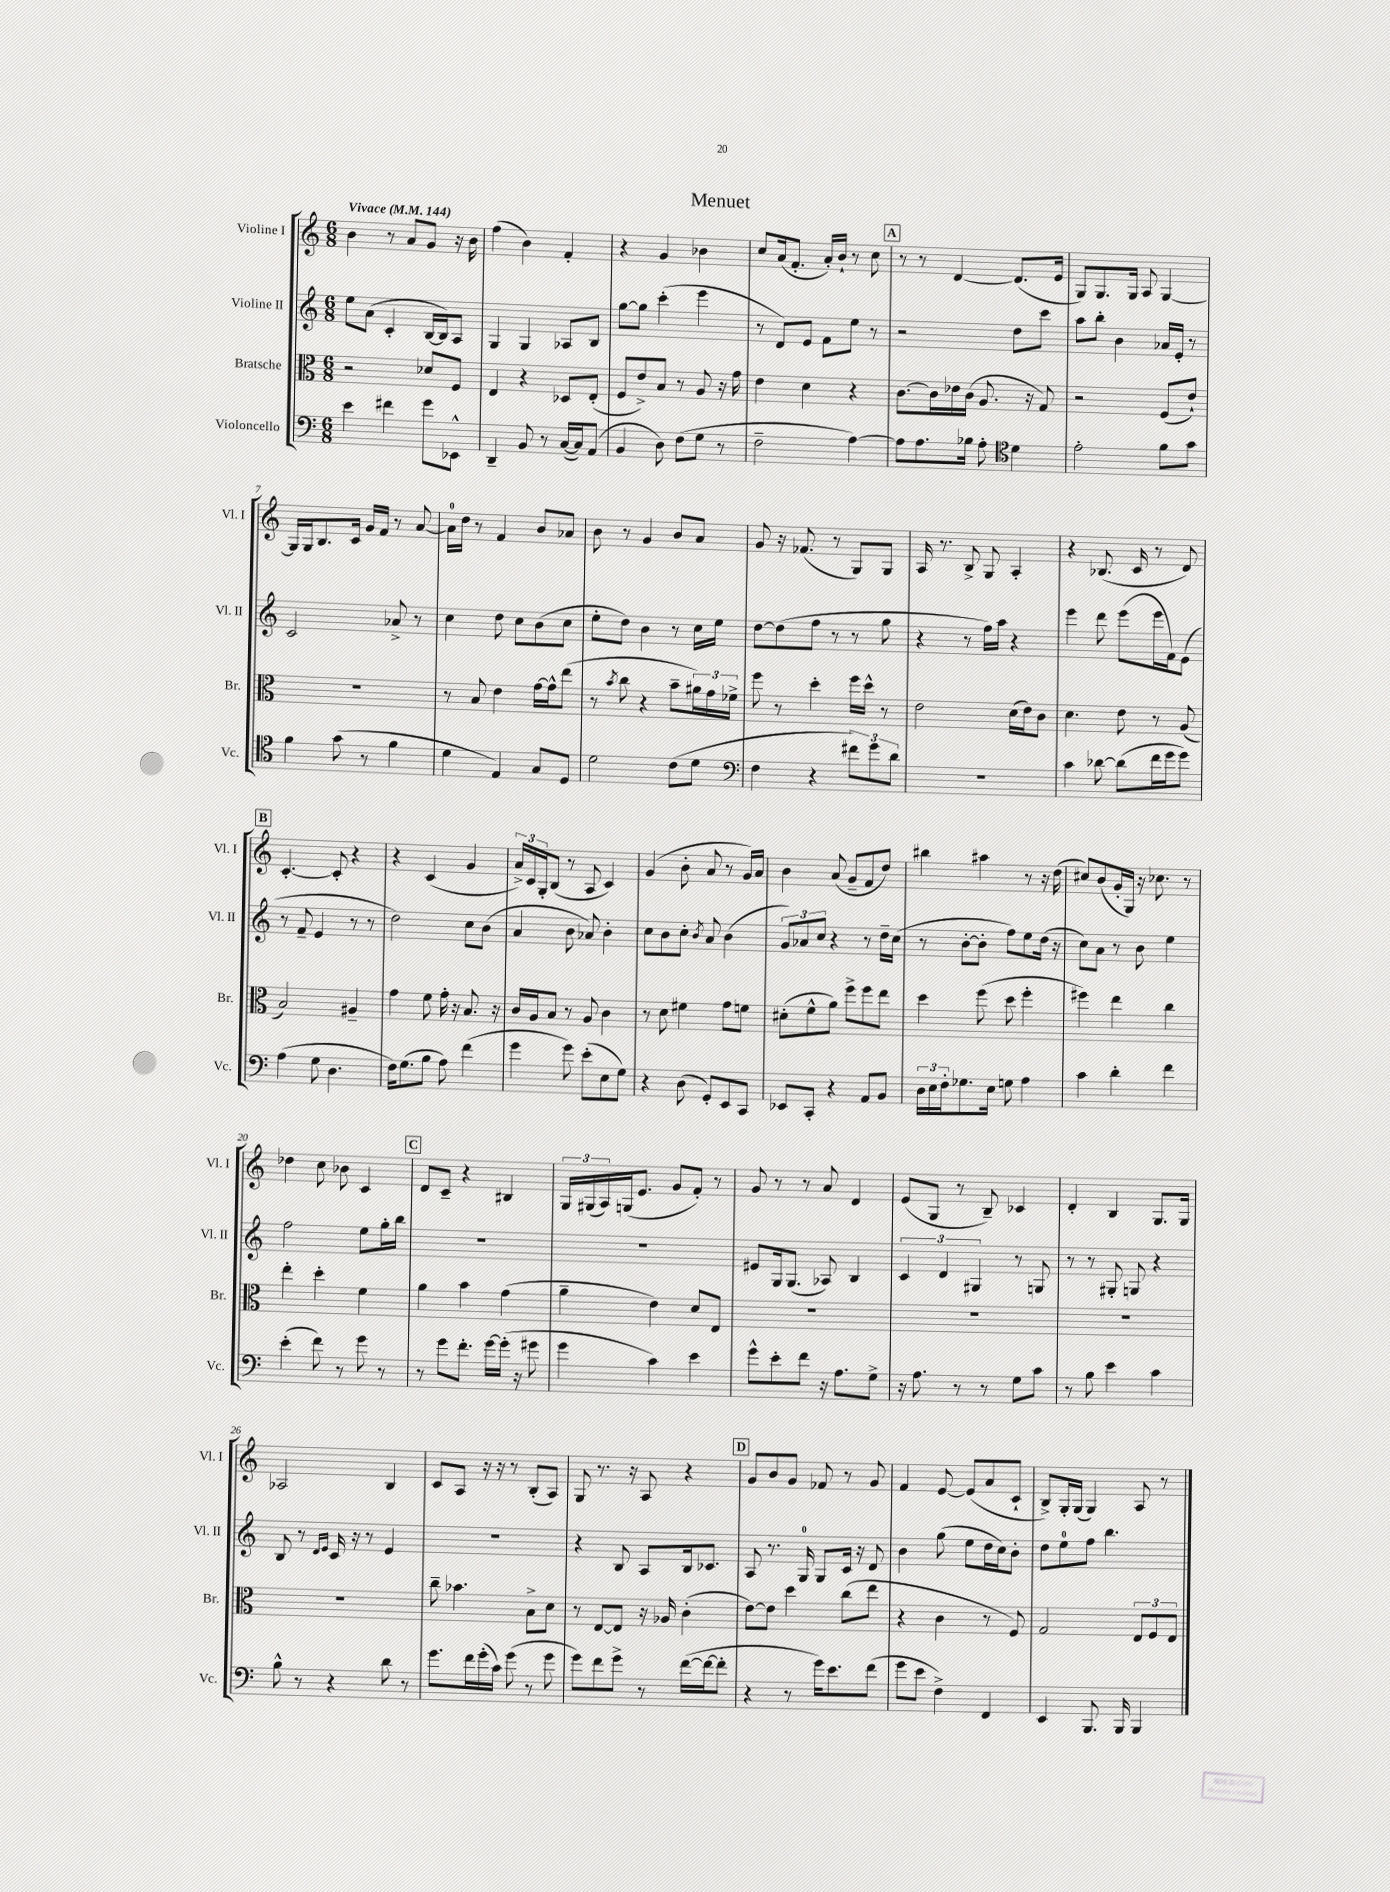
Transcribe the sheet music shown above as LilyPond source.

\header { title = "Menuet" }
<<
\new StaffGroup <<
\new Staff = "s0" \with { instrumentName = "Violine I" shortInstrumentName = "Vl. I" } {
    \clef treble \key c \major \numericTimeSignature \time 6/8 \tempo "Vivace" 4 = 144
    b'4 r8 a'8 g'8 r16 b'16 |
    f''4( b'4) f'4-. |
    r4 g'4 bes'4 |
    c''8 a'16( f'8.-. a'16-.) b'16-! r8 c''8 |
    \mark \markup { \box "A" } r8 r8 d'4~ d'8.( e'16 |
    g8) g8. g16 a8 g4~ |
    g16 g16 b8. c'16 g'16 f'16 r8 a'8~ |
    a'16-0 d''16 r8 f'4 b'8 aes'8 |
    b'8 r8 g'4 b'8 a'8 |
    g'8 r16 fes'8.( r8 g8) g8 |
    a16 r8. b8-> g8 a4-. |
    r4 bes8.( c'16 r8 d'8) |
    \mark \markup { \box "B" } c'4.~-. c'8-. r4 |
    r4 c'4( g'4 |
    \tuplet 3/2 { a'16->) c'16 g16-. } b8( r8 a8 c'4) |
    g'4( b'8-. a'8 r8 g'16) a'16 |
    b'4 a'8( g'8-- f'8 d''8) |
    bis''4 ais''4 r8 r16 d''16( |
    cis''8) b'8( g'16-. g16) r16 ces''8. r8 |
    des''4 c''8 bes'8 c'4 |
    \mark \markup { \box "C" } d'8 c'8-- r4 bis4 |
    \tuplet 3/2 { g16 gis16( a16) } g16( e'8. g'8 f'8-.) r8 |
    g'8 r8 r8 a'8 d'4 |
    e'8( g8 r8 b8--) ces'4 |
    d'4-. b4 g8. g16 |
    aes2 b4 |
    c'8 a8 r16 r16 r8 b8-.( a8) |
    g8 r8. r16 a8 r4 |
    \mark \markup { \box "D" } g'8 b'8 g'8 fes'8 r8 g'8 |
    f'4 e'8~ e'8( a'8 c'8-! |
    b8->) g16-. g16( g4) a8 r8 \bar "|." |
}
\new Staff = "s1" \with { instrumentName = "Violine II" shortInstrumentName = "Vl. II" } {
    \clef treble \key c \major \numericTimeSignature \time 6/8
    e''8 a'8( c'4-. b16~ b16) a8 |
    g4 g4 aes8 b8 |
    g''8~ g''8 c'''4-.( e'''4 |
    r8 d'8) e'8 f'8 e''8 r8 |
    \mark \markup { \box "A" } r2 d''8 c'''8 |
    a''8 b''8-. b'4 aes'16 e'16-. r8 |
    c'2 aes'8-> r8 |
    c''4 d''8 c''8 b'8( c''8 |
    e''8-. d''8) b'4 r8 c''16 e''16 |
    d''8~ d''8( f''8 r8 r8 g''8 |
    r4 r8 f''16) a''16 r4 |
    e'''4 d'''8 e'''8( e'''16 f'16) e'8( |
    \mark \markup { \box "B" } r8 f'8-- e'4 r8 r8 |
    d''2) c''8 b'8( |
    a'4 b'8 aes'8) b'4-. |
    c''8 b'8 c''8-. \acciaccatura { b'8 } a'8 b'4( |
    \tuplet 3/2 { g'8) aes'8 c''8 } r4 r8 d''16-- c''16( |
    r8 b'8~-. b'8-. f''8) e''8 d''16( r16 |
    c''8) a'8 r8 b'8 e''4 |
    f''2 e''8 g''16-. b''16 |
    \mark \markup { \box "C" } R2. |
    R2. |
    eis'8 g16 g8.( aes8) b4 |
    \tuplet 3/2 { c'4 d'4 gis4 } r8 g8 |
    r8 r8 gis8-. g8 r4 |
    b8 r8 \grace { d'16 e'16 } c'16 r16 r8 e'4 |
    R2. |
    r4 b8 a8 b16 ces'8. |
    \mark \markup { \box "D" } a8 r8. g16-0 g8 c'16 r16 d'8 |
    b'4 g''8( e''8 d''16 c''16) b'8-. |
    d''8 e''8-0 f''8 b''4. \bar "|." |
}
\new Staff = "s2" \with { instrumentName = "Bratsche" shortInstrumentName = "Br." } {
    \clef alto \key c \major \numericTimeSignature \time 6/8
    r2 des'8 f8 |
    e4 r4 des8 e8-.( |
    f8 e'8->) b8 r8 a8 r16 g'16 |
    e'4 d'4 r4 |
    \mark \markup { \box "A" } c'8.~ c'16 ees'16 c'16( a8. r16 g8) |
    r2 f8( e'8-!) |
    R2. |
    r8 b8 e'4 g'16~ g'16-^ e''8( |
    r8 \acciaccatura { b'8 } c''8 r4 b'8-- \tuplet 3/2 { ais'16) g'16 fes'16-> } |
    f''8 r8 d''4-. f''16 d''16-^ r8 |
    e'2 d'16( e'16) c'8 |
    d'4. e'8 r8 a8( |
    \mark \markup { \box "B" } b2) ais4-- |
    g'4 f'8 g'16-. r16 b8. r16 |
    c'16 a16 b8 r8 a8 c'4 |
    r8 d'8 fis'4 g'8 f'8 |
    dis'8-.( f'8-^ a'8) f''8-> f''8 e''8 |
    d''4 f''8( d''8 f''4-. |
    fis''4) e''4 c''4 |
    e''4-. d''4-. f'4 |
    \mark \markup { \box "C" } a'4 b'4 g'4( |
    a'4-- e'4) d'8 e8 |
    R2. |
    R2. |
    R2. |
    R2. |
    c''8-- bes'4. b8-> d'8 |
    r8 e8~ e8 r16 aes16 c'4-.( |
    \mark \markup { \box "D" } e'8~) e'8 d''4 c''8( e''8 |
    r4 c'4 r8 f8) |
    g2 \tuplet 3/2 { e8 f8 e8 } \bar "|." |
}
\new Staff = "s3" \with { instrumentName = "Violoncello" shortInstrumentName = "Vc." } {
    \clef bass \key c \major \numericTimeSignature \time 6/8
    e'4 fis'4 g'8 ees,8-^ |
    d,4-- b,8 r8 c16~( c16) a,8( |
    b,4 d8) f8( g8 r8 |
    f2-- a4~) |
    \mark \markup { \box "A" } a8 a8. bes16 a8-. \clef tenor d'4 |
    e'2-. f'8 g'8 |
    f'4 g'8( r8 f'4 |
    d'4 e4) g8 d8 |
    d'2 c'8( d'8 |
    \clef bass f4 r4 \tuplet 3/2 { fis'8) g'8 d'8 } |
    R2. |
    c'4 des'8~ des'8( f'16 g'16 g'8) |
    \mark \markup { \box "B" } a4( g8 d4. |
    f16) g8.( b8 a8) f'4( |
    g'4 g'8) e'8-.( e8 g8) |
    r4 d8( g,8-.) e,8 c,8 |
    ees,8 c,8-. r4 a,8 b,8 |
    \tuplet 3/2 { d16 e16 f16-. } ges8. e16 g8 a4 |
    c'4 d'4-. f'4 |
    e'4-.( f'8) r8 g'8 r8 |
    \mark \markup { \box "C" } r8 g'8 f'8.-. g'16~ g'16-.( r16 gis'8 |
    g'4 c'4) e'4 |
    g'8-^ e'8-. f'8 r16 a8. g8-> |
    r16 a8. r8 r8 g8 c'8 |
    r8 b8 e'4 c'4 |
    b8-^ r8 r4 d'8 r8 |
    g'8. f'16 g'16-.( c'16) g'8( r8 g'8 |
    g'8) f'8 g'8-> r8 f'16~( f'16~ f'8-. |
    \mark \markup { \box "D" } r4 r8 g'16) e'8. f'8( |
    g'8 e'8 f4->) f,4 |
    e,4 b,,8. b,,16 b,,4 \bar "|." |
}
>>
>>
